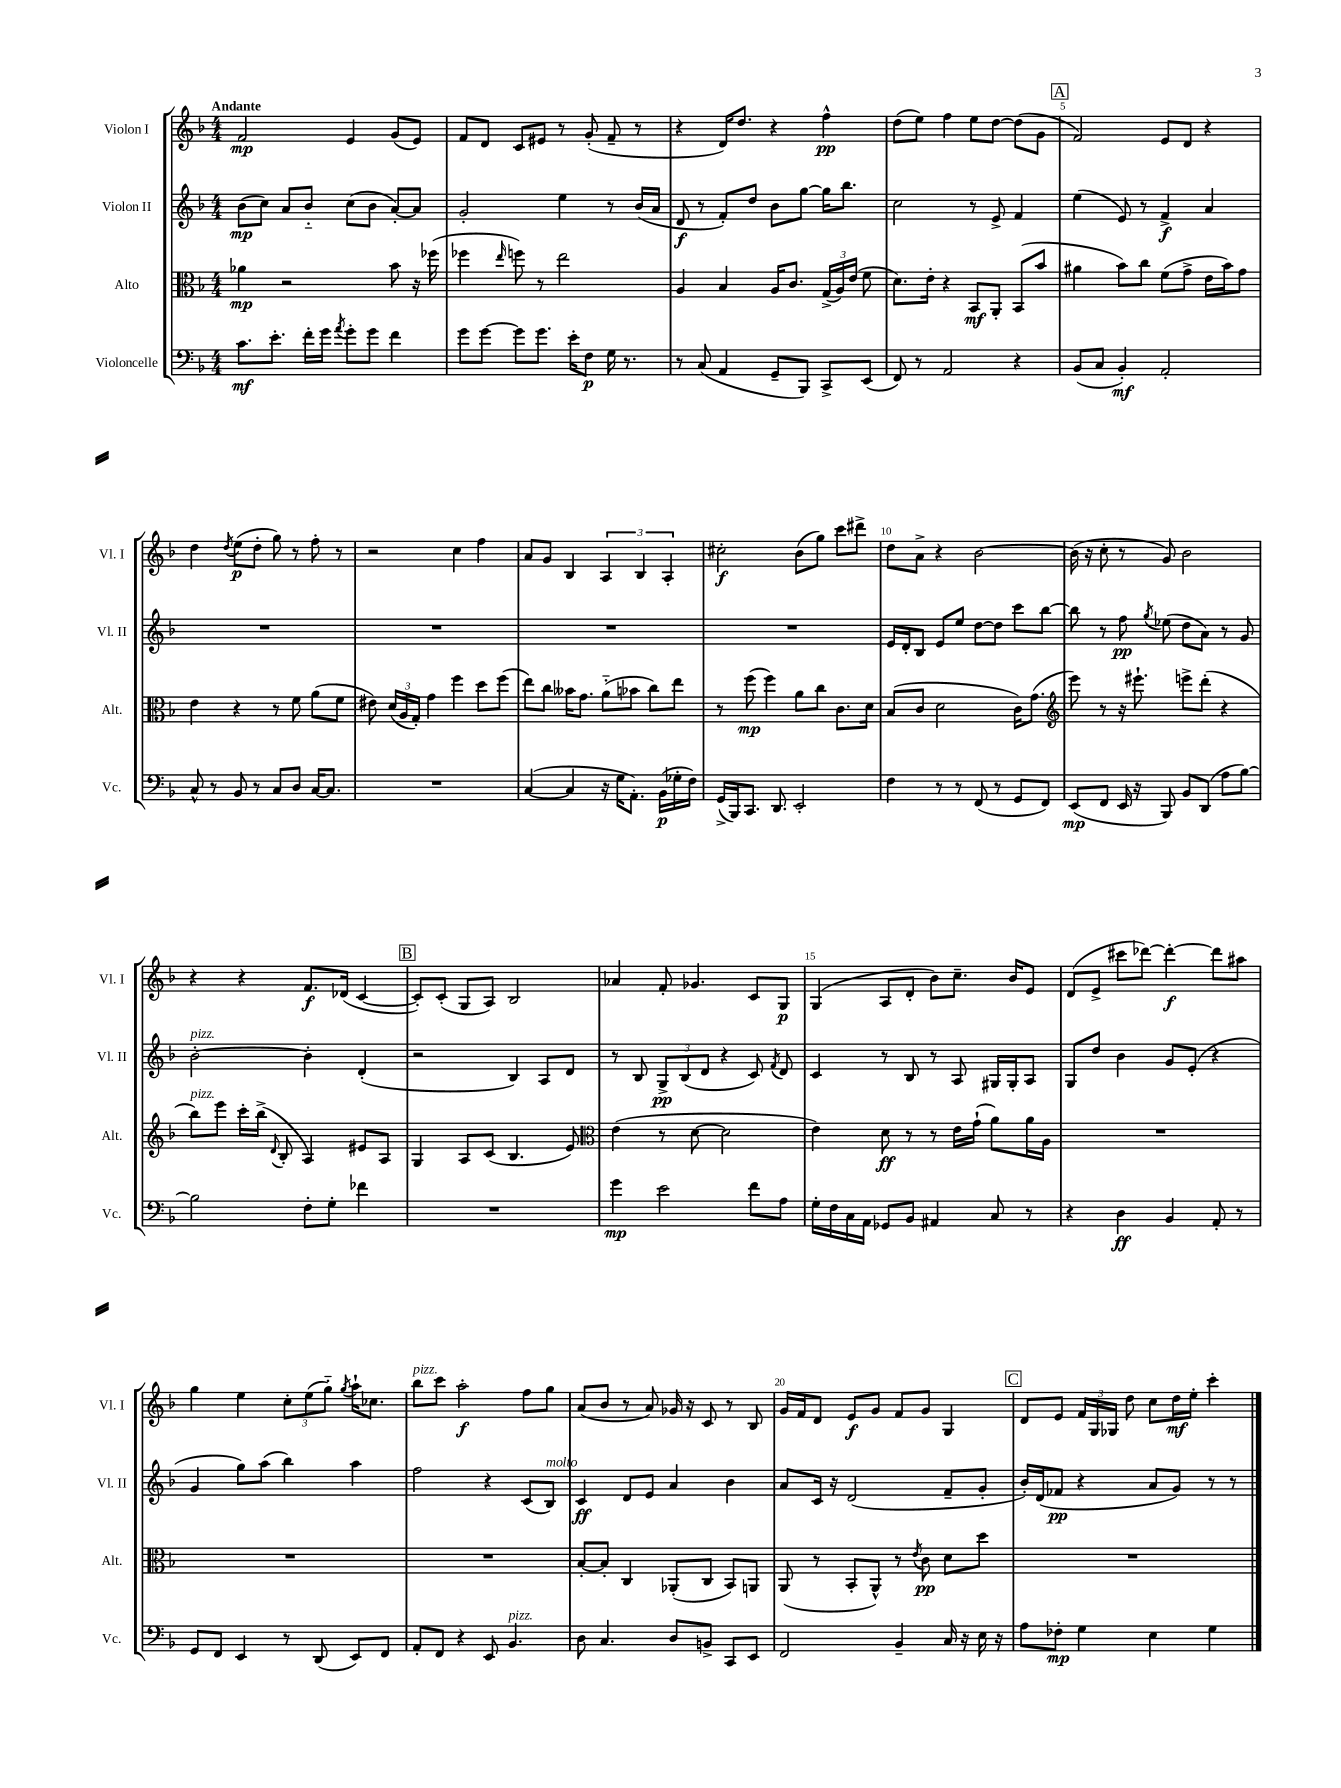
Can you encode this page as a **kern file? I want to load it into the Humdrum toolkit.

**kern	**kern	**kern	**kern
*staff4	*staff3	*staff2	*staff1
*clefF4	*clefC3	*clefG2	*clefG2
*k[b-]	*k[b-]	*k[b-]	*k[b-]
*M4/4	*M4/4	*M4/4	*M4/4
8.c	4a-	(8b-	2f
.	.	8cc)	.
8.e'	.	.	.
.	2r	8a	.
16f'	.	8b-'~	.
16g	.	.	.
8qa	.	.	.
8g'	.	(8cc	4e
8g	.	8b-	.
4f	8b-	[8a')	(8g
.	16r	8a]	8e)
.	(16ff-	.	.
=	=	=	=
8g	4ff-	2g'	8f
[8g	.	.	8d
.	16qqee	.	.
8g]	8ff)	.	8c
8.g	8r	.	8e#
.	2ee	4ee	8r
16e'	.	.	.
8F	.	.	(8g'
16G	.	8r	8f~
8.r	.	.	.
.	.	(16b-	8r
.	.	16a	.
=	=	=	=
8r	4A	8d	4r
(8C	.	8r	.
4AA	4B-	8f')	16d)
.	.	.	8.dd
.	.	8dd	.
8GG~	16A	8b-	4r
.	8.c	.	.
8BBB-)	.	[8gg	.
8CC^	(24G^	16gg]	4ff^^
.	24A)	.	.
.	.	8.bb-	.
.	(24e	.	.
(8EE	8f	.	.
=	=	=	=
8FF)	8.d)	2cc	(8dd
8r	.	.	8ee)
.	16e'	.	.
2AA	4r	.	4ff
.	8BB-	8r	8ee
.	8AA'	8e^	[8dd
4r	(8BB-	4f	(8dd]
.	8b-	.	8g
=	=	=	=
(8BB-	4a#	(4ee	2f)
8C	.	.	.
4BB-')	8b-)	8e)	.
.	8cc	8r	.
2AA'	(8f	4f^	8e
.	8g^	.	8d
.	16e	4a	4r
.	16b-)	.	.
.	8g	.	.
=	=	=	=
8C^^	4e	1r	4dd
8r	.	.	.
.	.	.	8qdd
8BB-	4r	.	(8ee
8r	.	.	8dd'
8C	8r	.	8gg)
8D	8f	.	8r
[16C	(8a	.	8ff'
8.C]	.	.	.
.	8f	.	8r
=	=	=	=
1r	8e#)	1r	2r
.	(24d	.	.
.	24A	.	.
.	24G')	.	.
.	4g	.	.
.	4ff	.	4cc
.	8dd	.	4ff
.	(8ff	.	.
=	=	=	=
([4C	8ee)	1r	8a
.	8cc	.	8g
4C]	16b--	.	4B-
.	8.g	.	.
16r	(8a'~	.	6A
16G	.	.	.
8.AA')	8b-	.	.
.	.	.	6B-
.	8cc)	.	.
(16BB-	.	.	.
.	.	.	6A'
16G-'	8ee	.	.
16F)	.	.	.
=	=	=	=
(16GG^	8r	1r	2cc#'
16BBB-)	.	.	.
8.CC	(8ff	.	.
.	4ff)	.	.
8.DD	.	.	.
2EE'	8a	.	(8b-
.	8cc	.	8gg)
.	8.c	.	8ccc
.	.	.	8ddd#^
.	16d	.	.
=	=	=	=
4F	(8B-	16e	8dd
.	.	16d'	.
.	8c	8B-	8a^
8r	2d	8e	4r
8r	.	8ee	.
(8FF	.	[8dd	[2b-
8r	.	8dd]	.
8GG	16c)	8ccc	.
.	(8.g	.	.
8FF)	.	[8bb-	.
=	=	=	=
*	*clefG2	*	*
(8EE	8eee)	8bb-]	(16b-]
.	.	.	16r
8FF	8r	8r	8cc'
16EE	16r	8ff	8r
16r	8.eee#`	.	.
.	.	8qgg	.
8BBB-)	.	(8ee-	8g)
8BB-	8eee^	8dd	2b-
(8DD	(8ddd'	8a)	.
8A	4r	8r	.
[8B-)	.	8g	.
=	=	=	=
2B-]	8bb-)	[2b-'	4r
.	8eee	.	.
.	16ccc'	.	4r
.	(16bb-^	.	.
.	8qqd	.	.
.	8B-'	.	.
8F'	4A)	4b-']	8.f
8G'	.	.	.
.	.	.	(16d-
4f-	8e#	(4d'	[4c
.	8A	.	.
=	=	=	=
1r	4G	2r	8c'])
.	.	.	(8c'
.	8A	.	8G
.	(8c	.	8A)
.	4.B-	4B-)	2B-
.	.	8A	.
.	8e)	8d	.
=	=	=	=
*	*clefC3	*	*
4g	(4e	8r	4a-
.	.	8B-	.
2e	8r	12G^	8f'
.	.	(12B-	.
.	[8d	.	4.g-
.	.	12d	.
.	2d]	4r	.
8f	.	8c)	8c
.	.	8qf	.
8A	.	8d	8G
=	=	=	=
16G'	4e)	4c	(4G
16F	.	.	.
16C	.	.	.
16AA	.	.	.
8GG-	8d	8r	8A
8BB-	8r	8B-	8d'
4AA#	8r	8r	8b-)
.	16e	8A	8.cc~
.	(16g`	.	.
8C	8a)	16G#	.
.	.	16G#'	16b-
8r	16a	8A	8e
.	16A	.	.
=	=	=	=
4r	1r	8G	(8d
.	.	8dd	8e^
4D	.	4b-	8ccc#
.	.	.	[8ddd-)
4BB-	.	8g	4ddd-'_
.	.	(8e'	.
8AA'	.	4r	8ddd-]
8r	.	.	8aa#
=	=	=	=
8GG	1r	4g	4gg
8FF	.	.	.
4EE	.	8gg)	4ee
.	.	(8aa	.
8r	.	4bb-)	12cc'
.	.	.	(12ee
(8DD	.	.	.
.	.	.	12gg'~)
.	.	.	8qgg
8EE)	.	4aa	16aa`
.	.	.	8.cc-
8FF	.	.	.
=	=	=	=
8AA'	1r	2ff	8bb-
8FF	.	.	8ccc
4r	.	.	2aa'
8EE	.	4r	.
4.BB-	.	.	.
.	.	(8c	8ff
.	.	8B-)	8gg
=	=	=	=
8D	[8B-'	4c	(8a
4.C	8B-']	.	8b-
.	4C	8d	8r
.	.	8e	8a)
8D	(8AA-'	4a	16g-
.	.	.	16r
8BB^	8C	.	8c
8CC	8BB-)	4b-	8r
8EE	8AA	.	8B-
=	=	=	=
2FF	(8AA	8a	16g
.	.	.	16f
.	8r	16c	8d
.	.	16r	.
.	8BB-'	(2d	8e
.	8AA^^)	.	8g
4BB-~	8r	.	8f
.	8qe	.	.
.	8c	.	8g
16C	8d	8f~	4G
16r	.	.	.
16E	8dd	8g'	.
16r	.	.	.
=	=	=	=
8A	1r	16b-')	8d
.	.	(16d	.
8F-'	.	8f-	8e
4G	.	4r	24f
.	.	.	24G
.	.	.	24G-
.	.	.	8dd
4E	.	8a	8cc
.	.	8g)	16dd
.	.	.	16ee'
4G	.	8r	4ccc'
.	.	8r	.
==	==	==	==
*-	*-	*-	*-
